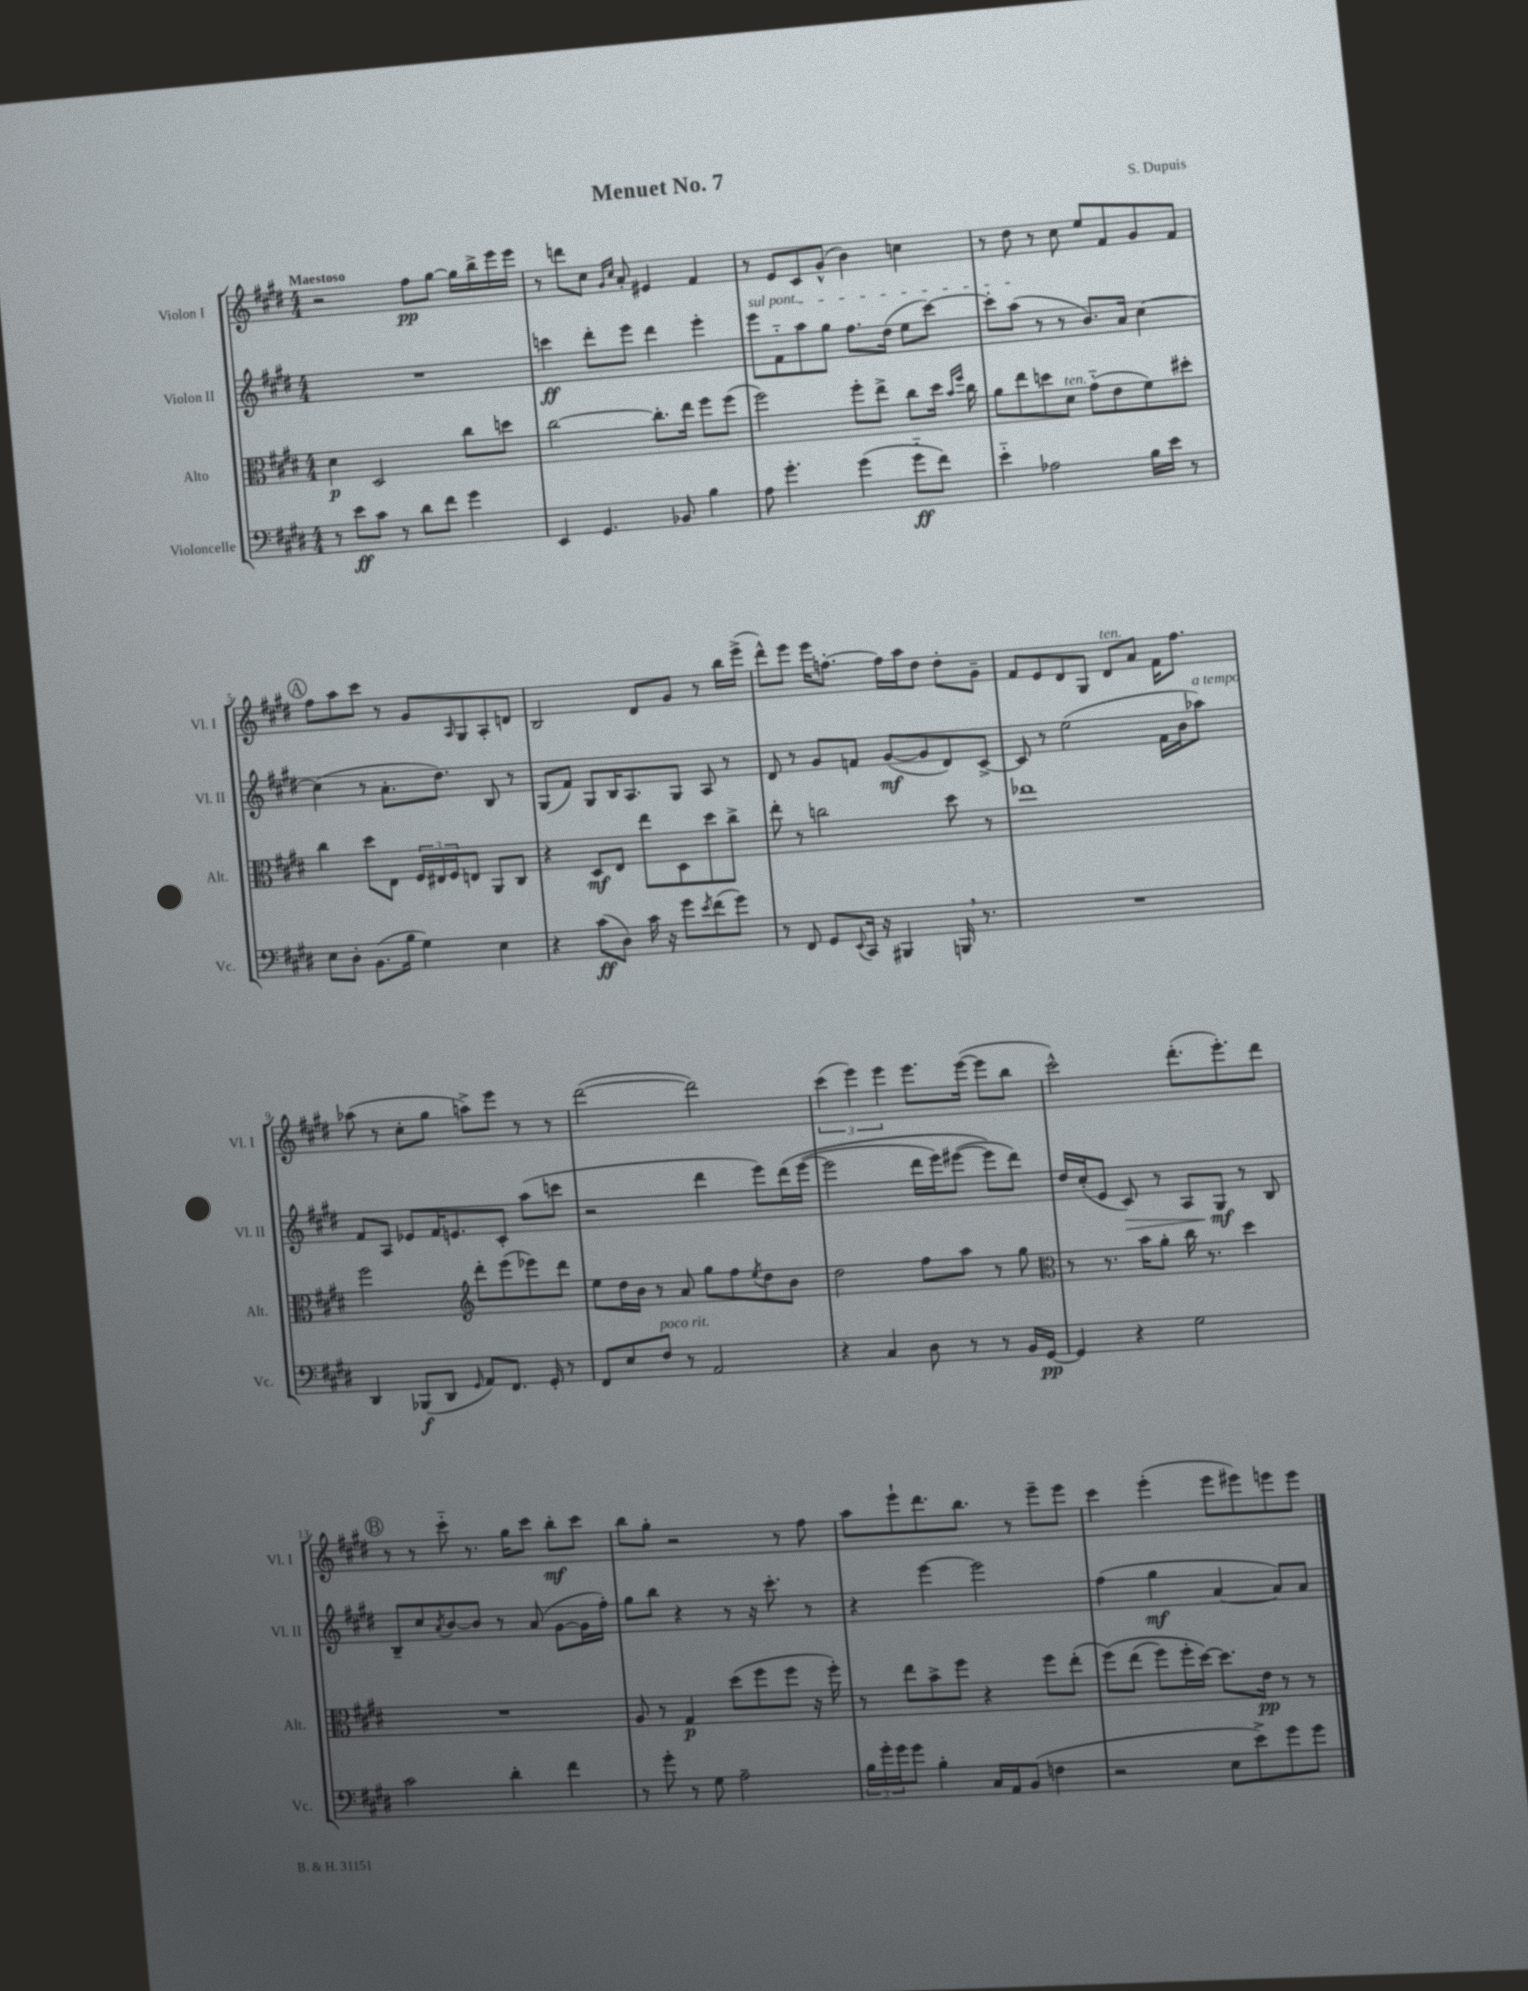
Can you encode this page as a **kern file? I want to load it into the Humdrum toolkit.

**kern	**kern	**kern	**kern
*staff4	*staff3	*staff2	*staff1
*clefF4	*clefC3	*clefG2	*clefG2
*k[f#c#g#d#]	*k[f#c#g#d#]	*k[f#c#g#d#]	*k[f#c#g#d#]
*M4/4	*M4/4	*M4/4	*M4/4
8r	4d#	1r	2r
8e	.	.	.
8c#	2D#	.	.
8r	.	.	.
8d#	.	.	8ff#
8f#	.	.	[8gg#
4g#	8cc#	.	16gg#]
.	.	.	16bb^
.	8dd	.	16eee
.	.	.	16eee
=	=	=	=
4EE	[2cc#	4ccc	8r
.	.	.	8ddd
4.GG#	.	8ddd#'	8cc#
.	.	.	16qqg#
.	.	.	16qqcc#
.	.	8eee	8a'
.	8.cc#']	4ddd#	4e#
8BB-	.	.	.
.	16ee	.	.
4B	8ff#	4eee'	4f#
.	(8ff#	.	.
=	=	=	=
8A	2ff#)	8eee	8r
4.g#'	.	8f#'~	8e
.	.	8aa	8c#
.	.	8gg#	(8g#^^
(4g#	8ff#'	8.ff#	4b)
.	8ee^	.	.
.	.	(16dd#	.
8g#'~	8cc#	8ee	4cc
8f#)	16dd#	[8ccc#)	.
.	16qqb	.	.
.	16qqff#	.	.
.	16cc#	.	.
=	=	=	=
4e'~	8a	8ccc#']	8r
.	8ee	(8aa	8dd#
2A-	8dd	8r	8r
.	8d#	8r	8cc#
.	(8g#'~	8.b)	8ee
.	8e	.	8f#
.	.	16a	.
16B	8f#)	[4cc#	8g#
16e	.	.	.
8r	8dd#'	.	8f#
=	=	=	=
8E	4cc#	(4cc#]	8ff#
8D#'	.	.	8aa
(8.BB	8dd#	8r	8ccc#
.	8E	8.a'	8r
16B	.	.	.
4G#)	24F#	.	8g#
.	24E#	.	.
.	.	8.dd#)	.
.	24F#	.	.
.	.	.	16qqA
.	8E	.	8G#
4E	8AA	8B	8A'
.	8C#	8r	8d
=	=	=	=
4r	4r	(8G#	2B
.	.	8f#)	.
(8c#	8D#	8G#	.
8D#)	8E	16B	.
.	.	8.A	.
16c#	8ee	.	8d#
16r	.	.	.
8g#	8D#	8G#	8g#
8qe	.	.	.
(8f#	8dd#	8A	8r
8g#)	8cc#^	8r	16bb
.	.	.	(16eee^
=	=	=	=
8r	8ee'	8d#	8ddd#^^)
8FF#	8r	8r	8eee
8GG#	2cc	8g#	16eee
.	.	.	[8.ff'
8qqEE	.	.	.
16CC#	.	8f	.
16r	.	.	.
4BBB#	.	([8g#	16ff]
.	.	.	16aa
.	.	8g#]	8dd#
16BBB	8dd#	8d#)	8dd#'
8.r	.	.	.
.	8r	[8c#^	8g#~
=	=	=	=
1r	1ee-	8c#]	8f#
.	.	8r	8e
.	.	(2ee	8d#
.	.	.	8G#
.	.	.	8d#
.	.	.	8a
.	.	16f#	16f#
.	.	16b	8.ff#
.	.	8aa-)	.
=	=	=	=
4DD#	2ff#	8f#	(8aa-
.	.	8A	8r
(8BBB-	.	8e-	8cc#'
8DD#	.	16f#	8gg#
.	.	8.e	.
*	*clefG2	*	*
16qqGG#	.	.	.
8AA)	8ddd#'	.	8aa^)
8.FF#	(8eee	8c#'	8eee
.	8eee-)	(8aa	8r
16GG#'	.	.	.
8r	8ddd#	8ccc	8r
=	=	=	=
8FF#	8ee	2r	([2ddd#
8E	16dd#	.	.
.	16b	.	.
8F#	8r	.	.
8r	8a	.	.
2AA	8gg#	4ddd#	2ddd#])
.	8ff#	.	.
.	8qee	.	.
.	8dd#	8eee)	.
.	8b	&(16ddd#	.
.	.	([16eee	.
=	=	=	=
4r	2dd#	2eee]	(6ccc#
.	.	.	6eee)
4C#	.	.	.
.	.	.	6eee
8D#	8ff#	16ddd#	8.eee
.	.	16eee)	.
8r	8aa	([8eee#	.
.	.	.	([16eee
8r	8r	8eee#]&)	8eee]
16BB	8gg#	8ddd#)	8bb
[16GG#	.	.	.
=	=	=	=
*	*clefC3	*	*
4GG#]	8r	16dd#	2ccc#^^)
.	.	(16cc#'	.
.	8.r	8e	.
4r	.	8c#)	.
.	16b	.	.
.	8a'	8r	.
2G#	16cc#	8A	(8.ddd#'
.	8.r	.	.
.	.	8G#	.
.	.	.	8.eee')
.	4dd#	8r	.
.	.	8B	8ddd#
=	=	=	=
2c#	1r	8B~	8r
.	.	8cc#	8r
.	.	8qa	.
.	.	[8b	8ccc#'~
.	.	8b]	8.r
4d#'	.	8r	.
.	.	.	16gg#
.	.	(8a	8ccc#
4f#	.	[8g#	8bb'
.	.	16g#]	8ccc#
.	.	16ff#')	.
=	=	=	=
8r	8A	8gg#	8bb
8g#'	8r	8bb	8gg#'
8r	4G#	4r	2r
8G#	.	.	.
2A~	(8dd#	8r	.
.	8ff#	16r	.
.	.	8.ccc#'	.
.	8ff#	.	8r
.	16r	8r	8ff#
.	16ff#')	.	.
=	=	=	=
24B	8r	4r	8aa
24g#'	.	.	.
24g#	.	.	.
8g#	8ee	.	8eee`
4B'	8b^	[4eee	8.ddd#
.	8ff#	.	.
.	.	.	8.bb
16C#	4r	2eee]	.
16AA	.	.	.
(8BB	.	.	8r
4F	8ff#	.	8eee~
.	(8ee'	.	8eee
=	=	=	=
2r	&(8ff#)	(4ff#	4ccc#
.	(8ee	.	.
.	8ff#)	4gg#	(4eee'
.	16ff#'	.	.
.	[16dd#&)	.	.
8E	8.dd#]	[4a	8eee
8e^)	.	.	8eee#)
.	16e	.	.
8g#	8r	8a])	8eee
8g#	8r	8a	8eee
==	==	==	==
*-	*-	*-	*-
